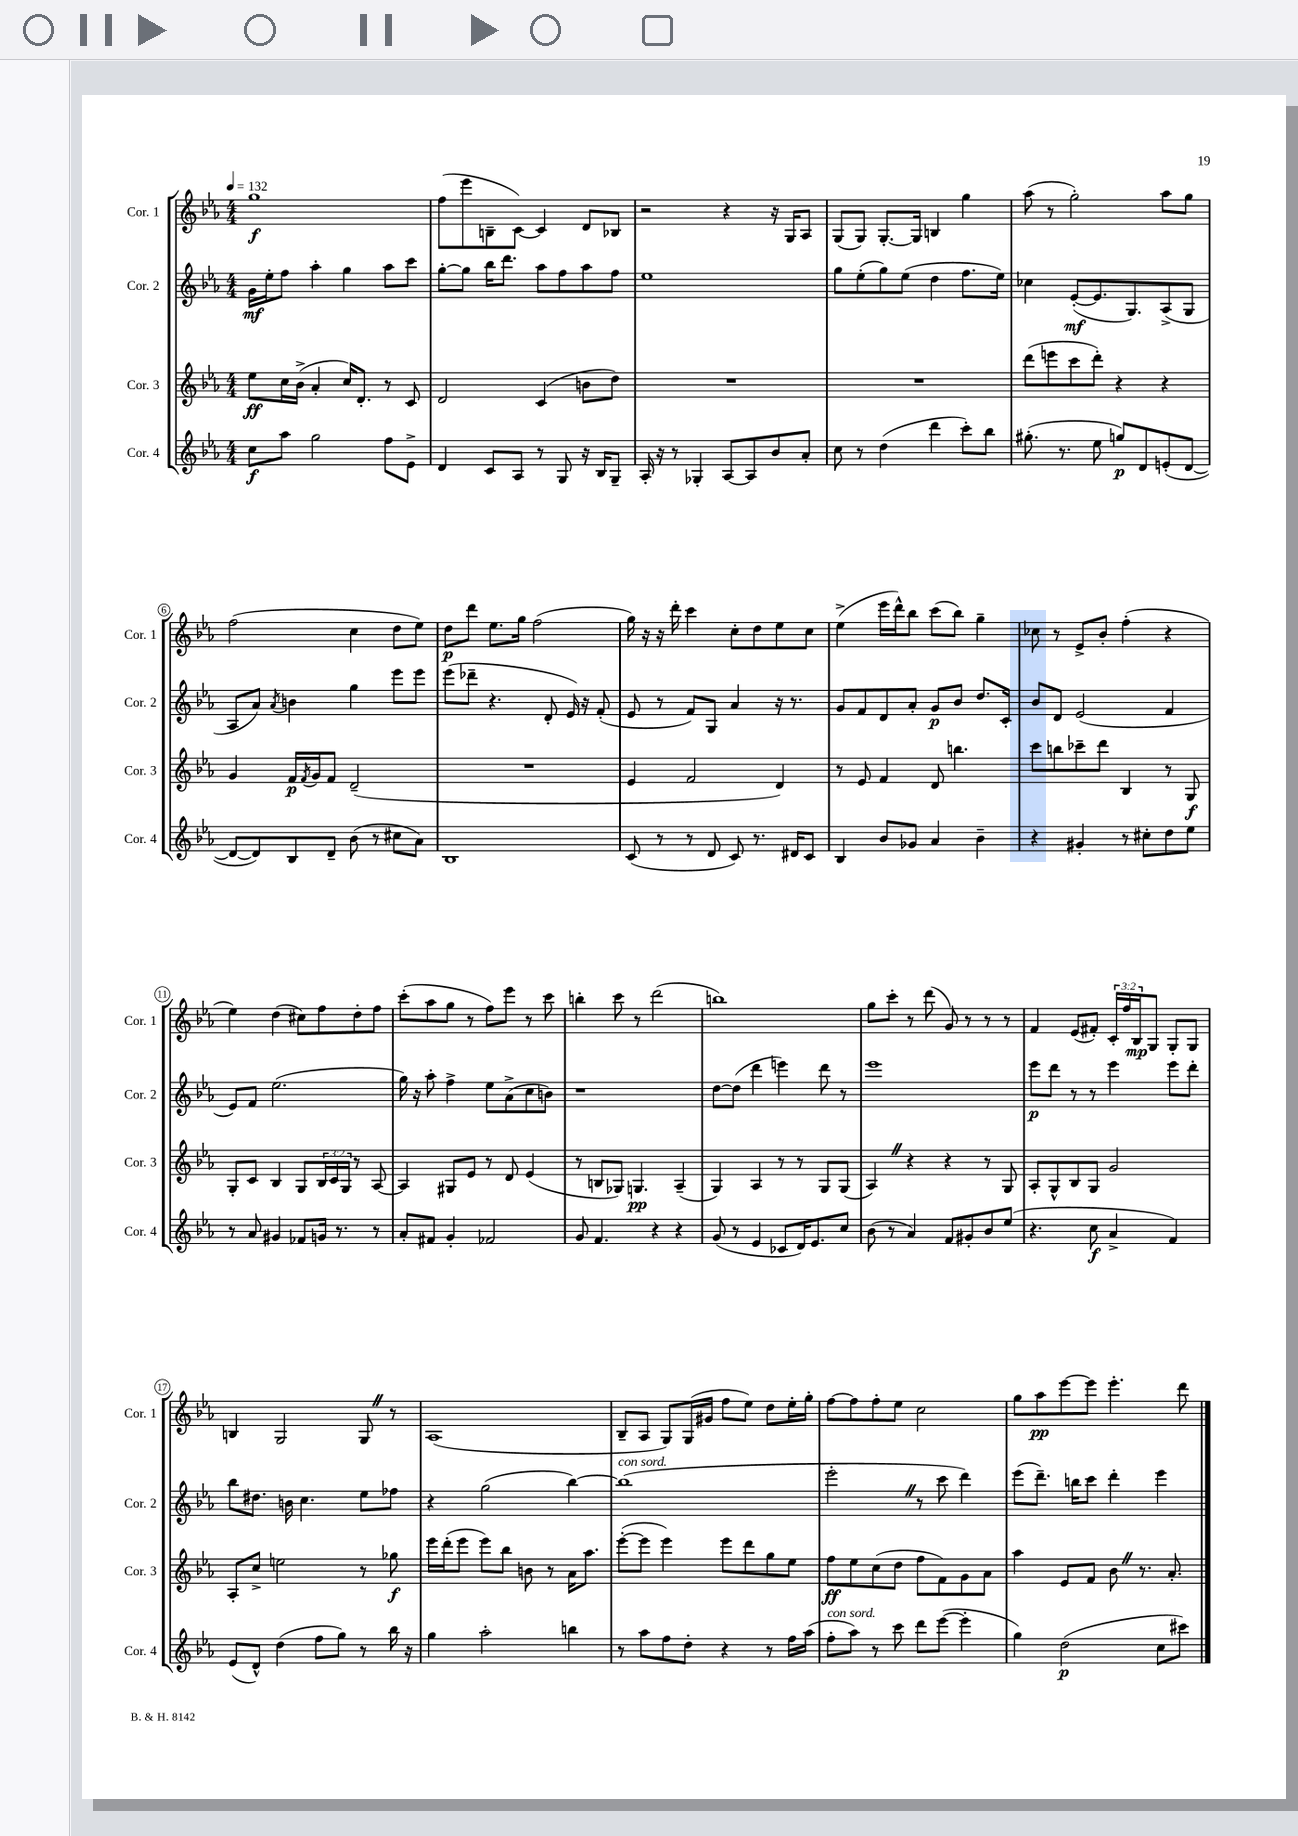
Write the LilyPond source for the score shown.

<<
\new StaffGroup <<
\new Staff = "s0" \with { instrumentName = "Cor. 1" shortInstrumentName = "Cor. 1" } {
    \clef treble \key ees \major \numericTimeSignature \time 4/4 \override Staff.TupletNumber.text = #tuplet-number::calc-fraction-text \tempo 4 = 132
    g''1\f |
    f''8( ees'''8 b8-- c'8~) c'4 d'8 bes8 |
    r2 r4 r16 g16 aes8 |
    g8( g8) g8.~-. g16 b4 g''4 |
    aes''8( r8 g''2-.) aes''8 g''8 |
    f''2( c''4 d''8 ees''8) |
    d''8\p d'''8 ees''8. g''16 f''2( |
    g''16) r16 r16 d'''16-. c'''4 c''8-. d''8 ees''8 c''8 |
    ees''4->( ees'''16 d'''16-^) bes''8 c'''8( bes''8) g''4-- |
    ces''8 r8 ees'8-> bes'8-. f''4-.( r4 |
    ees''4) d''4( cis''8) f''8 d''8-. f''8 |
    c'''8-.( aes''8 g''8 r8 f''8) ees'''8 r8 c'''8 |
    b''4-. c'''8 r8 d'''2( |
    b''1) |
    g''8 c'''8-. r8 d'''8( g'8) r8 r8 r8 |
    f'4 ees'8( fis'8-.) \tuplet 3/2 { c'16-. f''16 bes16\mp } g8 g8-. g8 |
    b4 g2 g8 \once \override BreathingSign.text = \markup { \musicglyph "scripts.caesura.straight" } \breathe r8 |
    aes1( |
    bes8-- aes8 g8) g16( gis'16 f''8 ees''8) d''8 ees''16-. g''16-. |
    f''8~ f''8 f''8-. ees''8 c''2 |
    g''8 aes''8\pp ees'''8~ ees'''8 ees'''4.-. d'''8 \bar "|." |
}
\new Staff = "s1" \with { instrumentName = "Cor. 2" shortInstrumentName = "Cor. 2" } {
    \clef treble \key ees \major \numericTimeSignature \time 4/4
    g'16\mf ees''16-. f''8 aes''4-. g''4 aes''8 c'''8 |
    g''8~-. g''8 bes''16 d'''8. aes''8 f''8 aes''8 f''8 |
    ees''1 |
    g''8 ees''8-.( g''8) ees''8( d''4 f''8. ees''16) |
    ces''4 ees'8~-.\mf( ees'8. g8.) aes8->( g8 |
    aes8 aes'8) \acciaccatura { aes'8 } b'4 g''4 ees'''8 ees'''8 |
    ees'''8( des'''8-- r4. d'8-. ees'16) r16 f'8-.( |
    ees'8 r8 f'8) g8 aes'4 r16 r8. |
    g'8 f'8 d'8 aes'8-. g'8\p bes'8 d''8. c'16-. |
    bes'8 d'8 ees'2( f'4 |
    ees'8) f'8 ees''2.( |
    g''16) r16 aes''8-. f''4-> ees''8 aes'8->( c''8 b'8) |
    r1 |
    d''8~ d''8( d'''4 e'''4) d'''8 r8 |
    ees'''1 |
    ees'''8\p d'''8 r8 r8 ees'''4 ees'''8 d'''8-. |
    bes''8 dis''8. b'16 c''4. ees''8 fes''8 |
    r4 g''2( bes''4~) |
    bes''1^\markup { \italic "con sord." }( |
    ees'''2-. \once \override BreathingSign.text = \markup { \musicglyph "scripts.caesura.straight" } \breathe r8 c'''8 d'''4) |
    ees'''8( d'''8.--) b''16 c'''8 d'''4-. ees'''4 \bar "|." |
}
\new Staff = "s2" \with { instrumentName = "Cor. 3" shortInstrumentName = "Cor. 3" } {
    \clef treble \key ees \major \numericTimeSignature \time 4/4 \override Staff.TupletNumber.text = #tuplet-number::calc-fraction-text
    ees''8\ff c''16 bes'16->( aes'4-. c''16) d'8.-. r8 c'8 |
    d'2 c'4( b'8 d''8) |
    R1 |
    R1 |
    d'''8( e'''8 c'''8 d'''8-.) r4 r4 |
    g'4 f'16\p \acciaccatura { f'8 } g'16 f'8 d'2--( |
    R1 |
    ees'4 f'2 d'4) |
    r8 ees'8 f'4 d'8 b''4. |
    c'''8 b''8 ces'''8-- d'''8 bes4 r8 g8\f |
    g8-. c'8 bes4 g8 \tuplet 3/2 { bes16 c'16 g16 } r8 aes8~ |
    aes4 gis8 ees'8 r8 d'8 ees'4( |
    r8 b8 ges8) g4.\pp aes4--( |
    g4) aes4 r8 r8 g8 g8( |
    aes4) \once \override BreathingSign.text = \markup { \musicglyph "scripts.caesura.straight" } \breathe r4 r4 r8 g8 |
    aes8-. g8-^ bes8 g8 g'2 |
    aes8-. c''8-> e''2 r8 ges''8\f |
    ees'''16 d'''16-.( ees'''8 ees'''8) bes''8 b'8 r8 aes'16 aes''8. |
    ees'''8~-.( ees'''8 ees'''4) ees'''8 d'''8 g''8 ees''8 |
    f''8\ff ees''8 c''8( d''8 f''8 f'8) g'8 aes'8 |
    aes''4 ees'8 f'8 bes'8 \once \override BreathingSign.text = \markup { \musicglyph "scripts.caesura.straight" } \breathe r8. aes'8.-. \bar "|." |
}
\new Staff = "s3" \with { instrumentName = "Cor. 4" shortInstrumentName = "Cor. 4" } {
    \clef treble \key ees \major \numericTimeSignature \time 4/4
    c''8\f aes''8 g''2 f''8 ees'8-> |
    d'4 c'8 aes8 r8 g8 r16 bes16 g8-- |
    aes16-. r16 r8 ges4-. aes8~ aes8 bes'8 aes'8-. |
    c''8 r8 d''4( d'''4 c'''8-.) bes''8 |
    gis''8.-.( r8. ees''8 g''8\p) d'8 e'8-.( d'8~ |
    d'8~ d'8) bes8 d'8-- bes'8( r8 cis''8 aes'8) |
    bes1 |
    c'8( r8 r8 d'8 c'8) r8. dis'16 c'8 |
    bes4 bes'8 ges'8 aes'4 bes'4-- |
    r4 gis'4-. r8 cis''8-. d''8 ees''8 |
    r8 aes'8 gis'4 fes'8 g'16 r8. r8 |
    aes'8-. fis'8 g'4-. fes'2 |
    g'8 f'4. r4 r4 |
    g'8( r8 ees'4 ces'8 d'16) ees'8. c''8 |
    bes'8( r8 aes'4) f'8 gis'8-. bes'8 ees''8( |
    r4. c''8\f aes'4-> f'4) |
    ees'8( d'8-^) d''4( f''8 g''8) r8 bes''16 r16 |
    g''4 aes''2-. b''4 |
    r8 aes''8 f''8 d''8-. r4 r8 f''16 aes''16( |
    f''8-.^\markup { \italic "con sord." } aes''8) r8 c'''8 d'''8 ees'''8~( ees'''4-. |
    g''4) d''2\p( c''8 cis'''8) \bar "|." |
}
>>
>>
\layout { \context { \Score \override BarNumber.stencil = #(make-stencil-circler 0.1 0.3 ly:text-interface::print) } }
